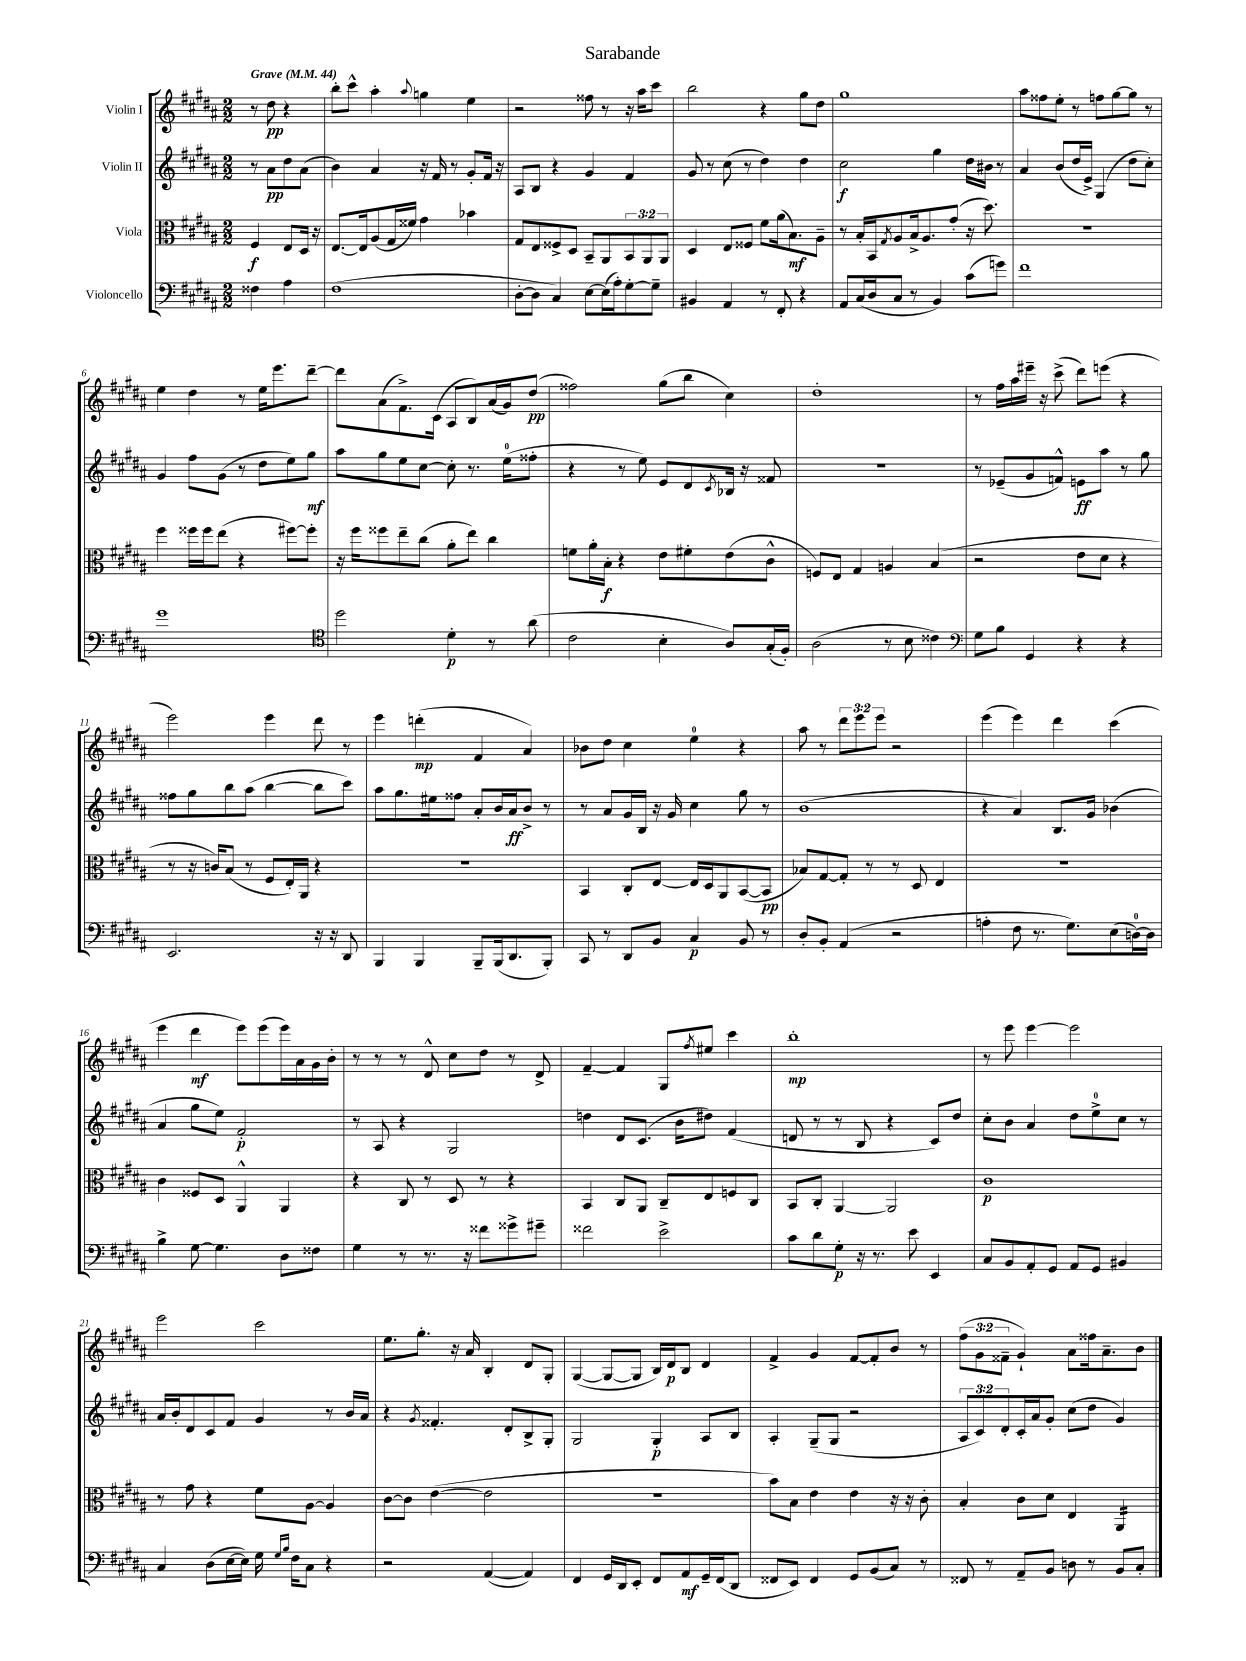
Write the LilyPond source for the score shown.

\header { title = "Sarabande" }
<<
\new StaffGroup <<
\new Staff = "s0" \with { instrumentName = "Violin I" } {
    \clef treble \key b \major \numericTimeSignature \time 2/2 \override Staff.TupletNumber.text = #tuplet-number::calc-fraction-text \partial 2 \tempo "Grave" 4 = 44
    r8 dis''8\pp r4 |
    b''8-. cis'''8-^ ais''4-. \appoggiatura { ais''8 } g''4 e''4 |
    r2 fisis''8 r8 r16 ais''16 cis'''8 |
    b''2 r4 gis''8 dis''8 |
    gis''1 |
    ais''8 fisis''8 e''8-. r8 f''8 gis''8~ gis''8 r8 |
    e''4 dis''4 r8 e''16 e'''8. dis'''8~-- |
    dis'''8 ais'8( fis'8.->) cis'16( ais8 b8) ais'16( gis'16) dis''8\pp( |
    fisis''2) gis''8( b''8 cis''4) |
    dis''1-. |
    r8 fis''16 ais''16 eis'''16-- r16 cis'''8->( dis'''8) e'''8( r4 |
    e'''2) e'''4 dis'''8 r8 |
    e'''4 d'''4-.\mp( fis'4 ais'4) |
    bes'8 dis''8 cis''4 e''4-0 r4 |
    ais''8 r8 \tuplet 3/2 { dis'''8 e'''8 e'''8 } r2 |
    e'''4( e'''4) dis'''4 cis'''4( |
    e'''4 dis'''4\mf e'''8) e'''8( e'''16) ais'16 gis'16 b'16-. |
    r8 r8 r8 dis'8-^ cis''8 dis''8 r8 dis'8-> |
    fis'4~-- fis'4 gis8 \acciaccatura { fis''8 } eis''8 cis'''4 |
    b''1-.\mp |
    r8 e'''8 e'''4~ e'''2 |
    e'''2 cis'''2 |
    e''8. gis''8.-. r16 ais'16 b4-. dis'8 gis8-. |
    gis4~( gis8~ gis8 b16) dis'16\p b8 dis'4 |
    fis'4-> gis'4 fis'8~ fis'8-. b'8 r8 |
    \tuplet 3/2 { fis''8( gis'8 fisis'8-- } gis'4-!) ais'8 fisis''16 ais'8.-- b'8 \bar "|." |
}
\new Staff = "s1" \with { instrumentName = "Violin II" } {
    \clef treble \key b \major \numericTimeSignature \time 2/2 \override Staff.TupletNumber.text = #tuplet-number::calc-fraction-text \partial 2
    r8 ais'8\pp dis''8 ais'8( |
    b'4) ais'4 r16 fis'16 r8 gis'8-. fis'16 r16 |
    ais8 b8 r4 gis'4 fis'4 |
    gis'8 r8 cis''8( r8 dis''4) dis''4 |
    cis''2\f gis''4 dis''16 bis'16 r8 |
    ais'4 b'8( dis''16 e'16->) gis4( dis''8 cis''8-.) |
    gis'4 fis''8 gis'8( r8 dis''8 e''8) gis''8\mf |
    ais''8 gis''8 e''8 cis''8~ cis''8-. r8. e''16-0( fisis''8-. |
    r4 r8 e''8) e'8 dis'8 \acciaccatura { cis'8 } bes16 r16 fisis'8 |
    r1 |
    r8 ees'8--( gis'8 f'8-^) e'8\ff ais''8 r8 gis''8 |
    fisis''8 gis''8 b''8 ais''8( b''4~ b''8 cis'''8) |
    ais''8 gis''8. eis''16 fisis''8 ais'8-. b'16 ais'16\ff b'8-> r8 |
    r8 ais'8 gis'16 b16 r16 gis'16 cis''4 gis''8 r8 |
    b'1( |
    r4 ais'4) b8. gis'16 bes'4( |
    ais'4 gis''8 e''8) fis'2-.\p |
    r8 ais8 r4 gis2 |
    d''4 dis'8 cis'8.( b'16 dis''8) fis'4( |
    d'8 r8 r8 b8 r4 cis'8) dis''8 |
    cis''8-. b'8 ais'4 dis''8 e''8-0-> cis''8 r8 |
    ais'16 b'16-. dis'8 cis'8 fis'8 gis'4 r8 b'16 ais'16 |
    r4 \acciaccatura { gis'8 } fisis'4.-. dis'8-. b8-> gis8-. |
    gis2 gis4-.\p ais8 b8 |
    ais4-. gis8--( gis8 r2 |
    \tuplet 3/2 { ais8 cis'8) dis'8-. } cis'16-. ais'16 gis'8-. cis''8( dis''8 gis'4) \bar "|." |
}
\new Staff = "s2" \with { instrumentName = "Viola" } {
    \clef alto \key b \major \numericTimeSignature \time 2/2 \override Staff.TupletNumber.text = #tuplet-number::calc-fraction-text \partial 2
    fis4\f e8 dis16 r16 |
    e8.~ e16 ais8( gis16 fisis'16) gis'4 bes'4 |
    gis8 e8 fisis8-> dis8 b,8-- ais,8 \tuplet 3/2 { b,8 ais,8 ais,8 } |
    dis4 e8 fisis8 fis'8 ais'16( b8.\mf) ais8-- |
    r8 b16-. b,16 \acciaccatura { gis8 } ais8 b16-> ais8. gis'8-.( r16 dis''8.) |
    r1 |
    fis''4 fisis''16 fisis''16 e''8( r4 fis''8~) fis''8-. |
    r16 fis''16 fisis''8 e''8-- cis''8( ais'8-. e''8) cis''4 |
    f'8 ais'16-. b16-.\f r4 e'8 fis'8-. e'8( cis'8-^ |
    f8) e8 gis4 a4 b4( |
    r2 e'8 dis'8 r4 |
    r8 r16 c'16) b8( r8 fis8 e16-.) ais,16 r4 |
    R1 |
    b,4 cis8-. e8~ e16 dis16 ais,8 b,8~( b,8\pp |
    bes8) gis8~ gis8-. r8 r8 dis8 e4 |
    R1 |
    cis'4 fisis8 dis8 ais,4-^ ais,4 |
    r4 cis8 r8 dis8 r8 r4 |
    b,4 cis8 ais,8 cis8-- e8 f8 cis8 |
    b,8 cis8-. ais,4~ ais,2 |
    cis'1\p |
    r8 gis'8 r4 fis'8 ais8~ ais4 |
    cis'8~ cis'8 e'4~( e'2 |
    r1 |
    b'8) b8 e'4 e'4 r16 r16 cis'8-. |
    b4-. cis'8 dis'8 e4 ais,4:16 \bar "|." |
}
\new Staff = "s3" \with { instrumentName = "Violoncello" } {
    \clef bass \key b \major \numericTimeSignature \time 2/2 \partial 2
    fisis4 ais4 |
    fis1( |
    dis8~-. dis8 cis4) e8~ e16( ais16-.) gis8~-. gis8-- |
    bis,4 ais,4 r8 fis,8-. r4 |
    ais,8 cis16( dis16 cis8 r8 b,4) cis'8( g'8) |
    fis'1 |
    gis'1 |
    \clef tenor dis''2 dis'4-.\p r8 ais'8( |
    cis'2 b4-. ais8) gis16-.( fis16-.) |
    ais2( r8 b8 cisis'4) |
    \clef bass gis8 b8 gis,4 r4 r4 |
    e,2. r16 r16 dis,8 |
    b,,4 b,,4 b,,8-- b,,16( dis,8. b,,8-.) |
    cis,8 r8 dis,8 b,8 cis4\p b,8 r8 |
    dis8-. b,8-. ais,4( r2 |
    a4-. fis8 r8. gis8.) e8( d16-0~) d16 |
    b4-> gis8~ gis4. dis8 fisis8 |
    gis4 r8 r8. r16 fisis'8 gisis'8-> gis'8-- |
    fisis'2 e'2-> |
    cis'8 dis'8 gis8-.\p r16 r8. e'8 e,4 |
    cis8 b,8 ais,8-. gis,8 ais,8 gis,8 bis,4 |
    cis4 dis8( e16~ e16) gis16 \grace { gis16 b16 } fis16 cis8 r4 |
    r2 ais,4~( ais,4) |
    fis,4 gis,16 dis,16 e,8-. fis,8 ais,8\mf gis,16-- fis,16( dis,8 |
    fisis,8 e,8) fisis,4 gis,8 b,8( cis8) r8 |
    fisis,8 r8 ais,8-- b,8 d8 r8 b,8 cis8-. \bar "|." |
}
>>
>>
